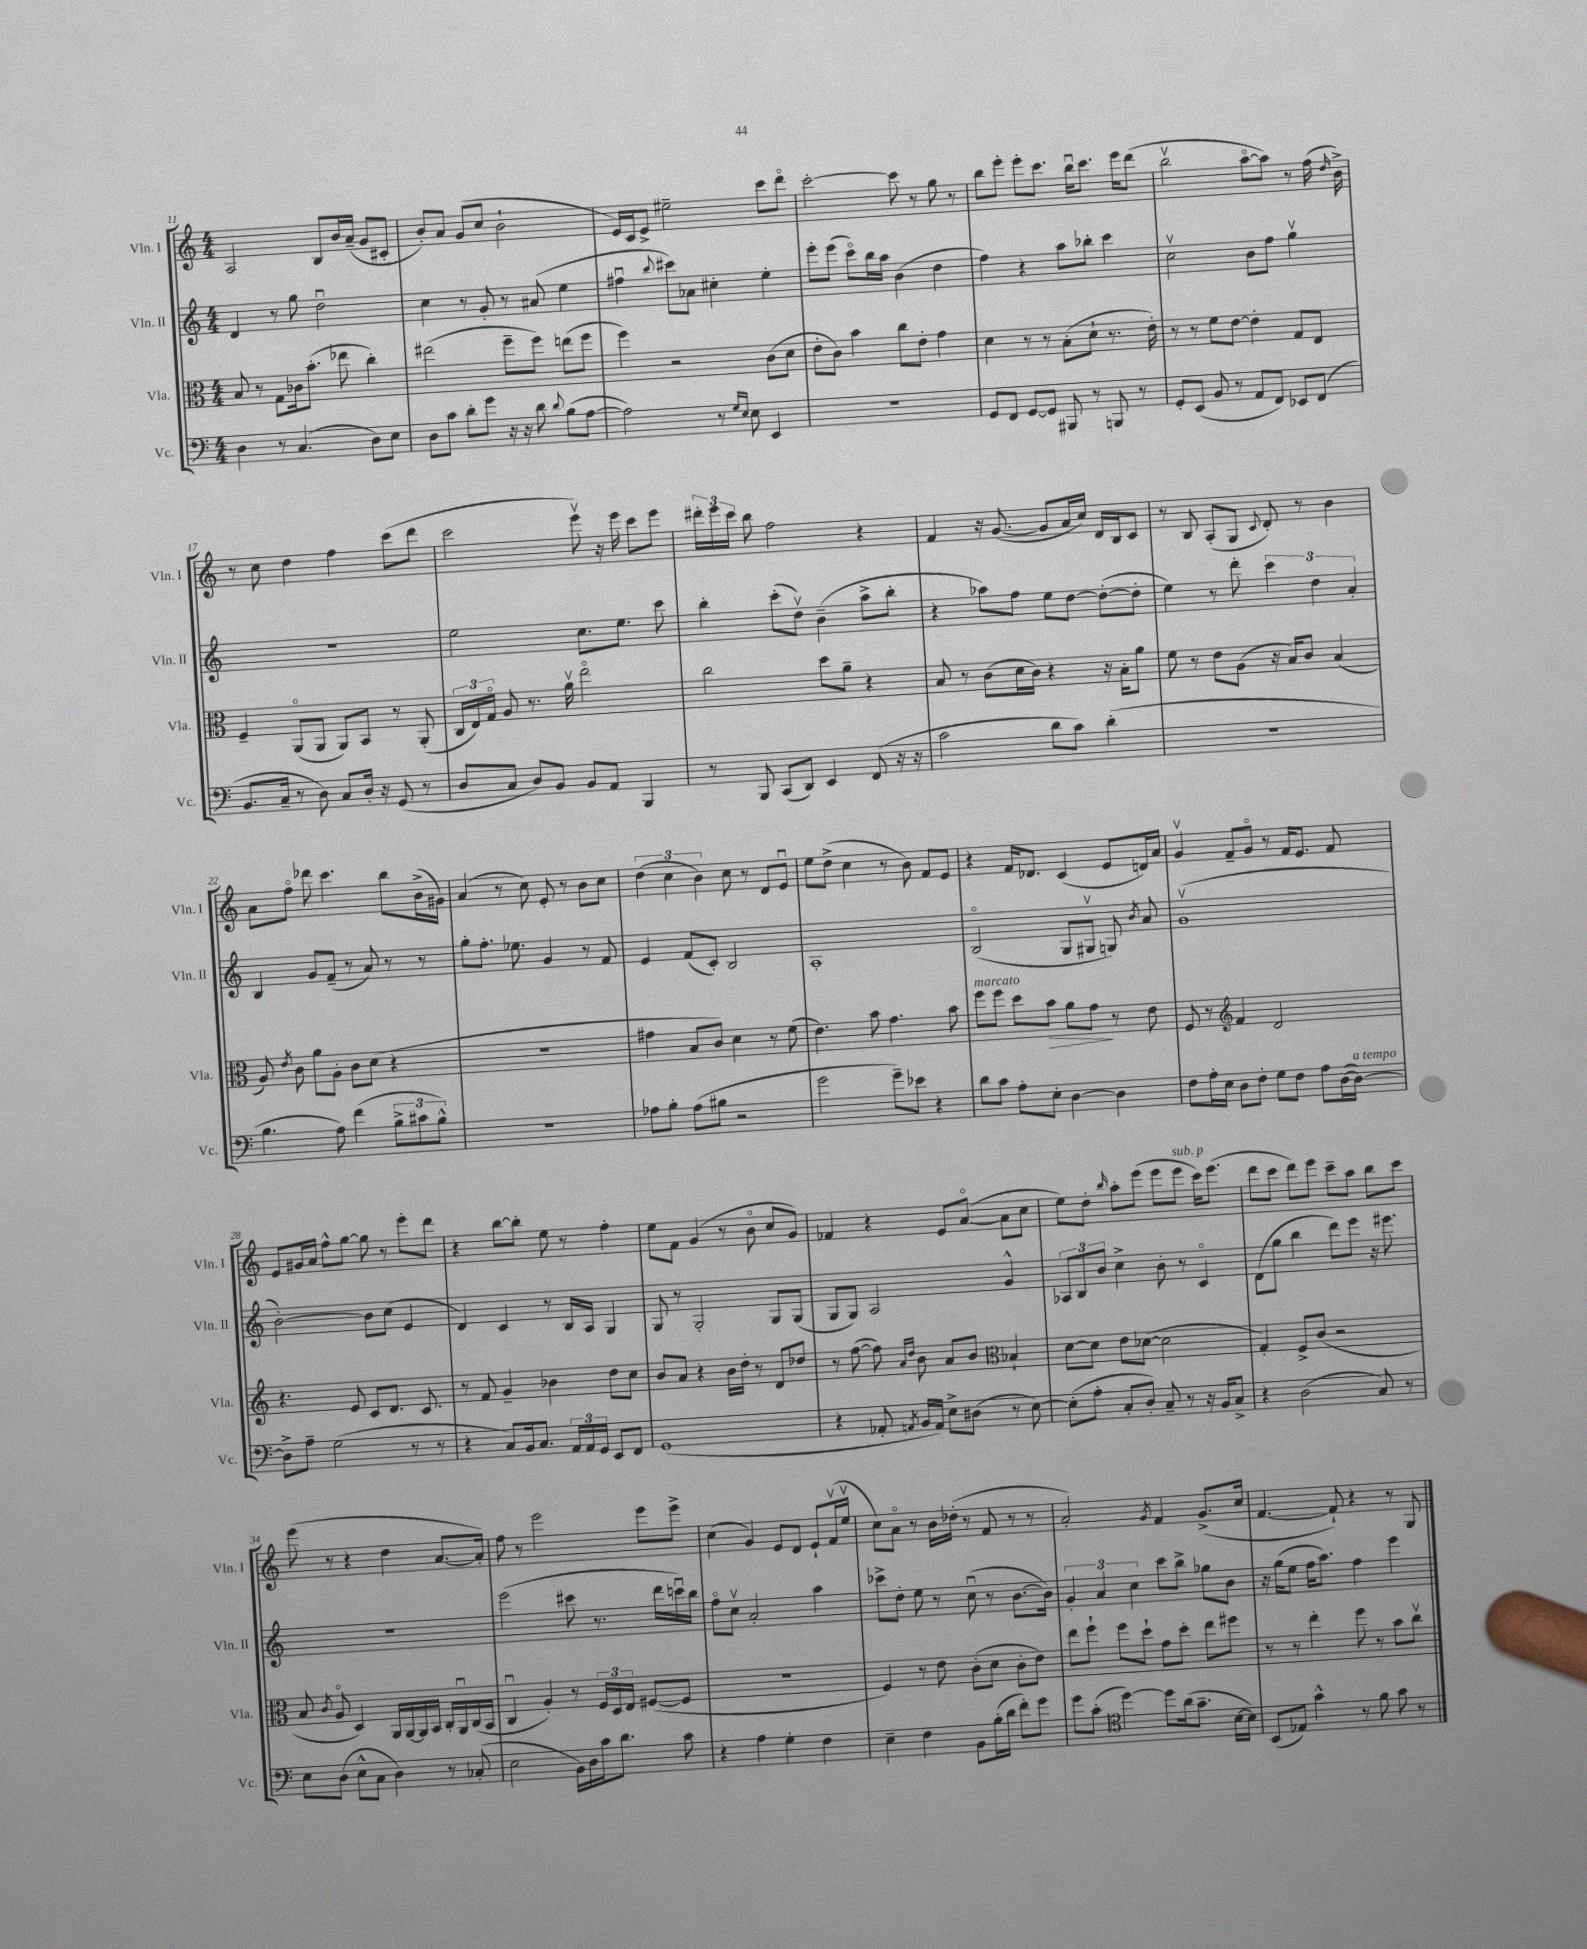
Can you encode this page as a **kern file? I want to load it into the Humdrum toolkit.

**kern	**kern	**kern	**kern
*staff4	*staff3	*staff2	*staff1
*clefF4	*clefC3	*clefG2	*clefG2
*k[]	*k[]	*k[]	*k[]
*M4/4	*M4/4	*M4/4	*M4/4
4D	8B	4d	2A
.	8r	.	.
8r	8G	8r	.
(4.C	16c-	8gg	.
.	(8.b'	.	.
.	.	2ddu	8B
.	8ee-	.	16b
.	.	.	(16a~
8D)	4cc')	.	8g
8E	.	.	8c#'
=	=	=	=
8D	(2ee#	4cc	8b')
8c	.	.	8a
8d'	.	8r	(8g
8g	.	8g'	8cc
16r	8ff~	8r	2b`
16r	.	.	.
8d	8ff)	(8a#	.
8qqd	.	.	.
(8B	(8ee	4ee	.
[8A	8ff	.	.
=	=	=	=
2A])	4ff)	4ff#u	16e)
.	.	.	16c
.	.	.	8e^
.	.	8qqbb	.
.	2r	8ccc#)	2ee#~
.	.	8a-	.
8r	.	4cc#'	.
16qqG	.	.	.
16qqE	.	.	.
8E	.	.	.
4EE	(8c	4ee'	8ccc
.	8d	.	8dddo
=	=	=	=
1r	8e'	8eee'	[2ccc'
.	8c)	(8eee	.
.	4b	8ccco)	.
.	.	16bb	.
.	.	16aa	.
.	8cc	(4b	8ccc]
.	8e'	.	8r
.	4g	4dd	8gg
.	.	.	8r
=	=	=	=
8GG	4d	4ff)	8bb
8FF	.	.	8eee'
[8GG	8r	4r	8eee'
8GG]	8r	.	8.ccc
8BBB#	(8B'	8aa	.
.	.	.	16bbu
8r	8d`	8bb-'	8.ccc
8BBB	8.r	4ccc	.
.	.	.	16eee
8r	.	.	(8ddd
.	16e')	.	.
=	=	=	=
8GG'	8r	2ccv	2bbv
(8EE	8r	.	.
8BB	8f	.	.
8r	[8e	.	.
8AA	4e']	8b	[8aao
8FF)	.	8ff	8aa])
8EE-	8G	4ggv	8r
(8FF	8E	.	(16ff
.	.	.	16qqdd
.	.	.	16b^)
=	=	=	=
8.BB	4F~	1r	8r
.	.	.	8cc
16C~	.	.	.
8r	(8AAo	.	4dd
8D)	8AA	.	.
8C	8AA)	.	4ff
16D'	8BB	.	.
16r	.	.	.
(8GG	8r	.	(8ccc
8r	(8AA'	.	8ddd
=	=	=	=
8D	24C	2ee	2ccc
.	24E)	.	.
.	24Go	.	.
8C	8A	.	.
8D)	8.r	.	.
8BB	.	.	.
.	16av	.	.
8BB	2eeo	8.cc	8eeev)
8AA	.	.	16r
.	.	8.ee	16eee
4BBB	.	.	8ccc
.	.	8ccc	8eee
=	=	=	=
8r	2cc	4bb'	24ddd#'
.	.	.	24eee
.	.	.	24ccc
8BBB	.	.	8bb
(8CC	.	(8ccc'	2ff
8DD)	.	8ddv)	.
4EE	8dd	(4b~	.
.	8a~	.	.
(8FF	4r	8aa^	4r
16r	.	8bb'	.
16r	.	.	.
=	=	=	=
2c	8B	4r	4f
.	8r	.	.
.	(8c	8aa-)	16r
.	.	.	([8.g
.	16d	8ff	.
.	16c)	.	.
8d	4r	8ee	8g]
8c)	.	[8dd	16a
.	.	.	16cc)
(4d'	16r	(8dd'_	16d
.	16B'	.	16B
.	8a	8dd']	8c
=	=	=	=
1r	8f	4ee)	8r
.	8r	.	8B
.	8e	8r	(8A'
.	(8A	8ddd'	8G
.	.	.	8qqc
.	16r	6ccc	8d')
.	16B)	.	.
.	8c	.	8r
.	.	6dd	.
.	(4B	.	4b
.	.	6a'	.
=	=	=	=
4.B	8A)	4B	8a
.	8qe	.	.
.	8c	.	8ffo
.	8a	8g	8ddd-
8A)	8A'	(8f~	4.ccc
(4f	8c	8r	.
.	(8d	8a)	.
12B^	4r	8r	8bb
12c#	.	.	.
.	.	8r	(16b^
12B^^)	.	.	.
.	.	.	16g#)
=	=	=	=
1r	1r	8gg'	(4a
.	.	8.ff'	.
.	.	.	8r
.	.	8.ee-	.
.	.	.	8cc)
.	.	4g	8e'
.	.	.	8r
.	.	8r	8b
.	.	8f	8cc
=	=	=	=
8A-	4g#	4e	(6dd
8B'	.	.	.
.	.	.	6cc
(8A-	8B	(8f	.
.	.	.	6b)
8B#	8c)	8c')	.
2r	4d	2B	8cc
.	.	.	8r
.	8r	.	8d
.	(8f	.	8eu
=	=	=	=
2g	4.e)	1A'	8ee
.	.	.	(8dd^
.	.	.	4cc
.	8b	.	.
8g~)	4.g	.	8r
8e-	.	.	8b)
4r	.	.	8f
.	8b	.	8e
=	=	=	=
8d	8ff	(2Bo	4r
8c	8ff	.	.
8A'	8dd	.	16f
.	.	.	8.d-
8E'	8b	.	.
[4D	8a	8G	(4c
.	8g	8G#v	.
4D]	8r	8G)	8e
.	.	8qb	.
.	8e	8a	16d)
.	.	.	16a
=	=	=	=
8F	8F	(1gv	4gv
16A'	8r	.	.
16E	.	.	.
*	*clefG2	*	*
8D	4f	.	8f~
8F'	.	.	8go
8G	2d	.	8r
8F	.	.	16f
.	.	.	8.e
8A	.	.	.
([16D	.	.	8f
16D_)	.	.	.
=	=	=	=
8D^]	4.r	[2b')	8e
8A~	.	.	16g#
.	.	.	16a
(2G	.	.	8ff^^
.	8e	.	[8gg
.	8c	8b]	8gg]
.	8.d	(8cc	8r
8r	.	4e	8eee'
.	8.c	.	.
8r	.	.	8ddd
=	=	=	=
4r	8r	4d)	4r
.	8f	.	.
8C)	4g~	4c	[8bb
16BB	.	.	8bb']
8.C	.	.	.
.	4b-	8r	8ee
24AA	.	16B	8r
24AA	.	.	.
.	.	16A	.
24GG	.	.	.
8EE	8dd	4G	4ff'
8FF	8cc	.	.
=	=	=	=
(1GG	8b	8G	8ee
.	8a	8r	8f
.	4r	2G'	(4g
.	16b	.	8r
.	16dd'	.	.
.	8r	.	8bo
.	8d	8G	8cc
.	8dd-	(8G	8g)
=	=	=	=
4r	8r	8G	4f-
.	([8ff	8G)	.
8AA-'	8ff])	2A	4r
.	16qqa	.	.
8qAA	16qqdd	.	.
16BB	8b	.	.
16AA)	.	.	.
8E^	8a	.	8e
(8D#	8b	.	([8ao
*	*clefC3	*	*
8r	4B-`	4g^^	8a]
[8E)	.	.	8cc
=	=	=	=
(8E']	[8d	12A-	8ee)
.	.	12B	.
8A'	8d]	.	8dd'
.	.	12b	.
.	.	.	16qqbb
8C'	8e	4cc^	8aa'
8D')	([8d-	.	(8eee
8C~	2d-]	8b'	8eee
8r	.	8r	8eee
16r	.	4co	16ccc)
16BB	.	.	(8.eee
8C^	.	.	.
=	=	=	=
4r	4G')	(8d	8ddd
.	.	8gg	8ccc
(2D	8F^	4bb	8ddd)
.	(8c	.	8eee
.	2r	8ddd)	8ccc~
.	.	8eee	8aa
8C)	.	16r	8bb
.	.	8.eee#	.
8r	.	.	8ccc
=	=	=	=
8E	8B	1r	(8eee
.	8qc	.	.
(8D	8Ao	.	8r
8E^^	4D)	.	4r
8C	.	.	.
4D)	16AA	.	4dd
.	[16AA	.	.
.	16AA]	.	.
.	16BB	.	.
8r	16C'	.	[8.a
.	16AAu	.	.
(8C-'	(16C	.	.
.	16BB	.	16a'])
=	=	=	=
2E	4Cu	(2eee	8ff
.	.	.	8r
.	4A')	.	2eee
16BB)	8r	8ccc#	.
16D	.	.	.
16c	24F	8.r	.
.	24D	.	.
8.d	.	.	.
.	24E	.	.
.	([8F#	.	8eee
.	.	16ddd	.
8c	8F#]	16cccu)	8eee^
.	.	16bb	.
=	=	=	=
4r	1r	8ffo	(4cc
.	.	8ccv	.
4A	.	2a'	4g)
4G'	.	.	8e
.	.	.	8d
4F	.	4aa	8e`
.	.	.	(16fv
.	.	.	16eev
=	=	=	=
4E~	4F)	8ccc-^	8cc)
.	.	8dd'	8ao
4F	8r	8ee	8r
.	8e	8r	16b
.	.	.	(16dd-'
8BB	(8c'	(8ccu	8r
(16B'	8d	8r	8f
16d	.	.	.
8f')	8c'	[8.b	8r
8g	8e)	.	8r
.	.	16b])	.
=	=	=	=
8g	8ee	6g'	2a')
(8c'	8ff`	.	.
.	.	6a	.
*clefC4	*	*	*
[4dd)	8ff	.	.
.	.	6cc	.
.	8dd`	.	.
.	.	.	8qg
8dd]	8g	8ccc	4f
(16a	8dd'	8bb^	.
8.g~	.	.	.
.	8ee	8gg-	(8.g^
[16B	8ff#	8b	.
16B])	.	.	16cc
=	=	=	=
(8BB	8r	16r	[4.f
.	.	(16gg	.
8E-)	8r	8ee	.
4g^^	4ee'	16ff	.
.	.	8.aa)	.
.	.	.	8f`])
8r	8ff	4ff	4r
8f	8r	.	.
8g	8b	4eee	8r
8r	8ccv	.	8G
==	==	==	==
*-	*-	*-	*-
